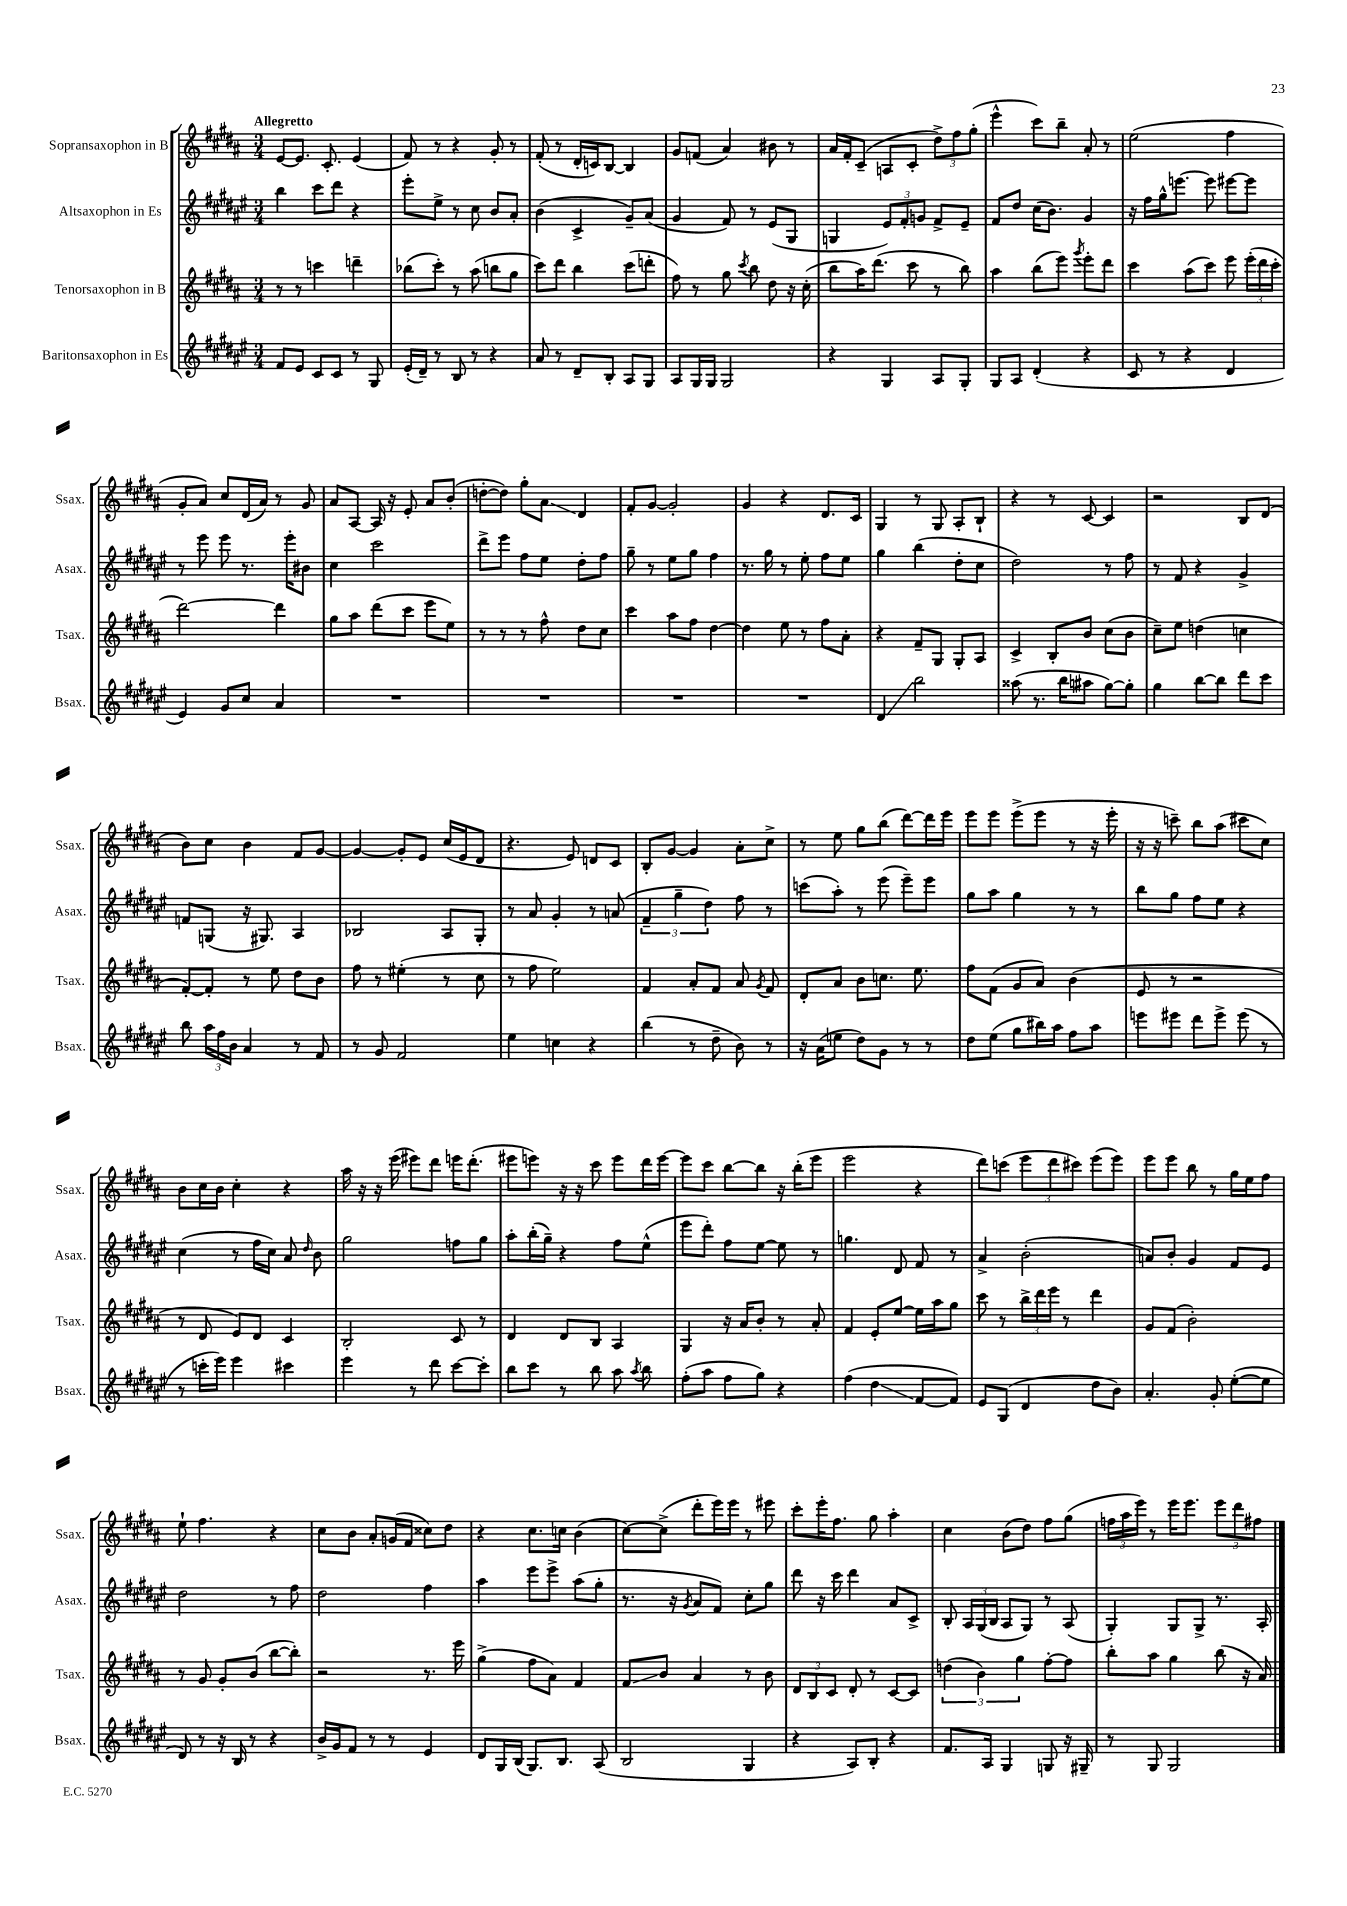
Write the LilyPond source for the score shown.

<<
\new StaffGroup <<
\new Staff = "s0" \with { instrumentName = "Sopransaxophon in B" shortInstrumentName = "Ssax." } {
    \clef treble \key b \major \numericTimeSignature \time 3/4 \tempo "Allegretto"
    \autoBeamOff e'8[~ e'8.] cis'8.-. e'4( |
    fis'8) r8 r4 gis'8-. r8 |
    fis'8-.( r8 dis'16[-. c'16) b8]~ b4 |
    gis'8[ f'8]( ais'4) bis'8 r8 |
    ais'16[ fis'16-. cis'8]--( a8[ cis'8]-. \tuplet 3/2 { dis''8[->) fis''8 gis''8]-.( } |
    e'''4-^ cis'''8[) b''8]-- ais'8-. r8 |
    e''2( fis''4 |
    gis'8[-. ais'8]) cis''8[ dis'16( ais'16]) r8 gis'8 |
    ais'8[ ais8]~ ais16 r16 e'8-. ais'8[ b'8]-.( |
    d''8[~-. d''8]) gis''8[-. ais'8]\glissando dis'4 |
    fis'8[-. gis'8]~ gis'2-. |
    gis'4 r4 dis'8.[ cis'16] |
    gis4 r8 gis8 ais8[-. b8]-! |
    r4 r8 cis'8~ cis'4 |
    r2 b8[ dis'8]( |
    b'8[) cis''8] b'4 fis'8[ gis'8]~ |
    gis'4~ gis'8[-. e'8] cis''16[( e'16 dis'8] |
    r4. e'8) d'8[ cis'8] |
    b8[-. gis'8]~ gis'4 ais'8[-. cis''8]-> |
    r8 e''8 gis''8[ b''8]( dis'''8[~) dis'''16 e'''16] |
    e'''8[ e'''8] e'''8[->( e'''8] r8 r16 e'''16-. |
    r16 r16 c'''8--) b''8[ ais''8]( cis'''8[ cis''8]) |
    b'8[ cis''16 b'16] cis''4-. r4 |
    ais''16 r16 r16 e'''16( eis'''8[) dis'''8] e'''16[ dis'''8.]-.( |
    eis'''8[ e'''8]) r16 r16 cis'''8 e'''8[ dis'''16 e'''16]~ |
    e'''8[ cis'''8] b''8[~ b''8] r16 b''16[-.( e'''8] |
    e'''2 r4 |
    dis'''8[) c'''8]( \tuplet 3/2 { e'''8[ dis'''8 cis'''8]) } e'''8[( e'''8]) |
    e'''8[ e'''8] b''8 r8 gis''16[ e''16 fis''8] |
    e''8-! fis''4. r4 |
    cis''8[ b'8] ais'8[-. g'16( fis'16] cisis''8[) dis''8] |
    r4 cis''8.[ c''16] b'4( |
    cis''8[~) cis''8]->( dis'''8[-. e'''16) e'''16] r8 eis'''8 |
    cis'''8[-. e'''16-. fis''8.] gis''8 ais''4-. |
    cis''4 b'8[( dis''8]) fis''8[ gis''8]( |
    \tuplet 3/2 { f''16[ ais''16 e'''16]) } r8 e'''16[ e'''8.] \tuplet 3/2 { e'''8[ dis'''8 fis''8] } \bar "|." |
}
\new Staff = "s1" \with { instrumentName = "Altsaxophon in Es" shortInstrumentName = "Asax." } {
    \clef treble \key fis \major \numericTimeSignature \time 3/4
    \autoBeamOff b''4 cis'''8[ dis'''8] r4 |
    eis'''8[-. eis''8]-> r8 cis''8 b'8[ ais'8]-. |
    b'4( cis'4-> gis'8[--) ais'8]( |
    gis'4 fis'8) r8 eis'8[( gis8] |
    g4 \tuplet 3/2 { eis'8[) fis'8-. g'8] } fis'8[-> eis'8]-- |
    fis'8[ dis''8] cis''16[( b'8.]) gis'4 |
    r16 fis''16[ gis''16-^ e'''8.]~ e'''8 eis'''8[~ eis'''8] |
    r8 eis'''8 eis'''8 r8. eis'''16[-. bis'8] |
    cis''4 cis'''2 |
    dis'''8[-> eis'''8] fis''8[ eis''8] dis''8[-. fis''8] |
    gis''8-- r8 eis''8[ gis''8] fis''4 |
    r8. gis''16 r8 eis''8-. fis''8[ eis''8] |
    gis''4 b''4( dis''8[-. cis''8] |
    dis''2) r8 fis''8 |
    r8 fis'8 r4 gis'4-> |
    f'8[ g8]( r16 gis8.) ais4 |
    bes2 ais8[ gis8]-. |
    r8 ais'8 gis'4-. r8 a'8( |
    \tuplet 3/2 { fis'4-- gis''4-- dis''4) } fis''8 r8 |
    c'''8[( ais''8]-.) r8 eis'''8( eis'''8[--) eis'''8] |
    gis''8[ ais''8] gis''4 r8 r8 |
    b''8[ gis''8] fis''8[ eis''8] r4 |
    cis''4( r8 fis''16[ cis''16]) ais'8 \grace { dis''16 } b'8 |
    gis''2 f''8[ gis''8] |
    ais''8[-. b''16-.( gis''16]--) r4 fis''8[ eis''8]-^( |
    eis'''8[ dis'''8]-.) fis''8[ eis''8]~ eis''8 r8 |
    g''4. dis'8 fis'8 r8 |
    ais'4-> b'2-.( |
    a'8[) b'8]-. gis'4 fis'8[ eis'8] |
    dis''2 r8 fis''8 |
    dis''2 fis''4 |
    ais''4 eis'''8[ eis'''8]-> ais''8[( gis''8]-. |
    r8. r16 \acciaccatura { gis'8 } ais'8[ fis'8]) cis''8[-. gis''8] |
    dis'''8 r16 cis'''16 dis'''4 ais'8[ cis'8]-> |
    b8-. \tuplet 3/2 { ais16[ gis16( b16] } ais8[ gis8]) r8 ais8( |
    gis4-.) gis8[ gis8]-> r8. ais16-. \bar "|." |
}
\new Staff = "s2" \with { instrumentName = "Tenorsaxophon in B" shortInstrumentName = "Tsax." } {
    \clef treble \key b \major \numericTimeSignature \time 3/4
    \autoBeamOff r8 r8 c'''4 d'''4-- |
    bes''8[( cis'''8]-.) r8 ais''8( b''8[ gis''8] |
    cis'''8[) dis'''8] b''4 cis'''8[( d'''8]-. |
    fis''8) r8 gis''8 \acciaccatura { cis'''8 } b''8 dis''8 r16 cis''16-.( |
    b''8[ ais''16) dis'''8.]( cis'''8 r8 b''8) |
    ais''4 b''8[( e'''8]) \acciaccatura { gis'''8 } e'''8[-. dis'''8] |
    cis'''4 ais''8[( cis'''8]) e'''8 \tuplet 3/2 { e'''16[-.( dis'''16 cis'''16]-. } |
    dis'''2~) dis'''4 |
    gis''8[ ais''8] dis'''8[( cis'''8] e'''8[ e''8]) |
    r8 r8 r8 fis''8-^ dis''8[ cis''8] |
    cis'''4 ais''8[ fis''8] dis''4~ |
    dis''4 e''8 r8 fis''8[ ais'8]-. |
    r4 fis'8[-- gis8] gis8[-. ais8] |
    cis'4-> b8[-. b'8] cis''8[( b'8] |
    cis''8[--) e''8] d''4( c''4 |
    fis'8[~-.) fis'8]-. r8 e''8 dis''8[ b'8] |
    fis''8 r8 eis''4-.( r8 cis''8 |
    r8 fis''8 e''2) |
    fis'4 ais'8[-. fis'8] ais'8 \acciaccatura { gis'8 } fis'8 |
    dis'8[-. ais'8] b'8[ c''8.] e''8. |
    fis''8[ fis'8]( gis'8[ ais'8]) b'4( |
    e'8 r8 r2 |
    r8 dis'8 e'8[) dis'8] cis'4 |
    b2-. cis'8 r8 |
    dis'4 dis'8[ b8] ais4 |
    gis4 r16 ais'16[ b'8]-. r8 ais'8-. |
    fis'4 e'8[-. e''8]~ e''16[ ais''16 gis''8] |
    cis'''8 r8 \tuplet 3/2 { b''16[-> dis'''16 e'''16] } r8 dis'''4 |
    gis'8[ fis'8]( b'2-.) |
    r8 gis'8 gis'8[-. b'8]( b''8[~ b''8]-.) |
    r2 r8. e'''16 |
    gis''4->( fis''8[ ais'8]) fis'4 |
    fis'8[\glissando b'8] ais'4 r8 b'8 |
    \tuplet 3/2 { dis'8[ b8 cis'8] } dis'8-. r8 cis'8[~ cis'8] |
    \tuplet 3/2 { d''4( b'4) gis''4 } fis''8[~-. fis''8] |
    b''8[-. ais''8] gis''4 b''8( r16 ais'16) \bar "|." |
}
\new Staff = "s3" \with { instrumentName = "Baritonsaxophon in Es" shortInstrumentName = "Bsax." } {
    \clef treble \key fis \major \numericTimeSignature \time 3/4
    \autoBeamOff fis'8[ eis'8] cis'8[ cis'8] r8 gis8 |
    eis'16[-.( dis'16]--) r8 b8 r8 r4 |
    ais'8 r8 dis'8[-- b8]-. ais8[ gis8] |
    ais8[ gis16 gis16] gis2 |
    r4 gis4 ais8[ gis8]-. |
    gis8[ ais8] dis'4-.( r4 |
    cis'8 r8 r4 dis'4 |
    eis'4) gis'8[ cis''8] ais'4 |
    R2. |
    R2. |
    R2. |
    R2. |
    dis'4\glissando b''2 |
    aisis''8( r8. b''16[ ais''8] gis''8[~) gis''8]-. |
    gis''4 b''8[~ b''8] dis'''8[ cis'''8] |
    b''8 \tuplet 3/2 { ais''16[ fis''16 b'16] } ais'4 r8 fis'8 |
    r8 gis'8 fis'2 |
    eis''4 c''4 r4 |
    b''4( r8 dis''8-- b'8) r8 |
    r16 ais'16[( e''8] dis''8[) gis'8] r8 r8 |
    dis''8[ eis''8]( gis''8[ bis''16) ais''16] fis''8[ ais''8] |
    e'''8[ eis'''8] dis'''8[ eis'''8]-> eis'''8( r8 |
    r8 c'''16[-. eis'''16]) eis'''4 cis'''4 |
    eis'''4 r8 dis'''8 cis'''8[~ cis'''8]-. |
    b''8[ cis'''8] r8 b''8 ais''8 \acciaccatura { ais''8 } b''8 |
    fis''8[-.( ais''8] fis''8[ gis''8]) r4 |
    fis''4( dis''4\glissando fis'8[~ fis'8]) |
    eis'8[ gis8]( dis'4 dis''8[ b'8]) |
    ais'4.-. gis'8-. eis''8[~-.( eis''8] |
    dis'8) r8 r16 b16 r8 r4 |
    b'16[-> gis'16 fis'8] r8 r8 eis'4 |
    dis'8[ gis16 b16]( gis8.[) b8.] ais8( |
    b2 gis4 |
    r4 ais8[) b8]-. r4 |
    fis'8.[ ais16] gis4 g8 r16 gis16-- |
    r8 gis8 gis2 \bar "|." |
}
>>
>>
\layout { \context { \Score \remove "Bar_number_engraver" } }
